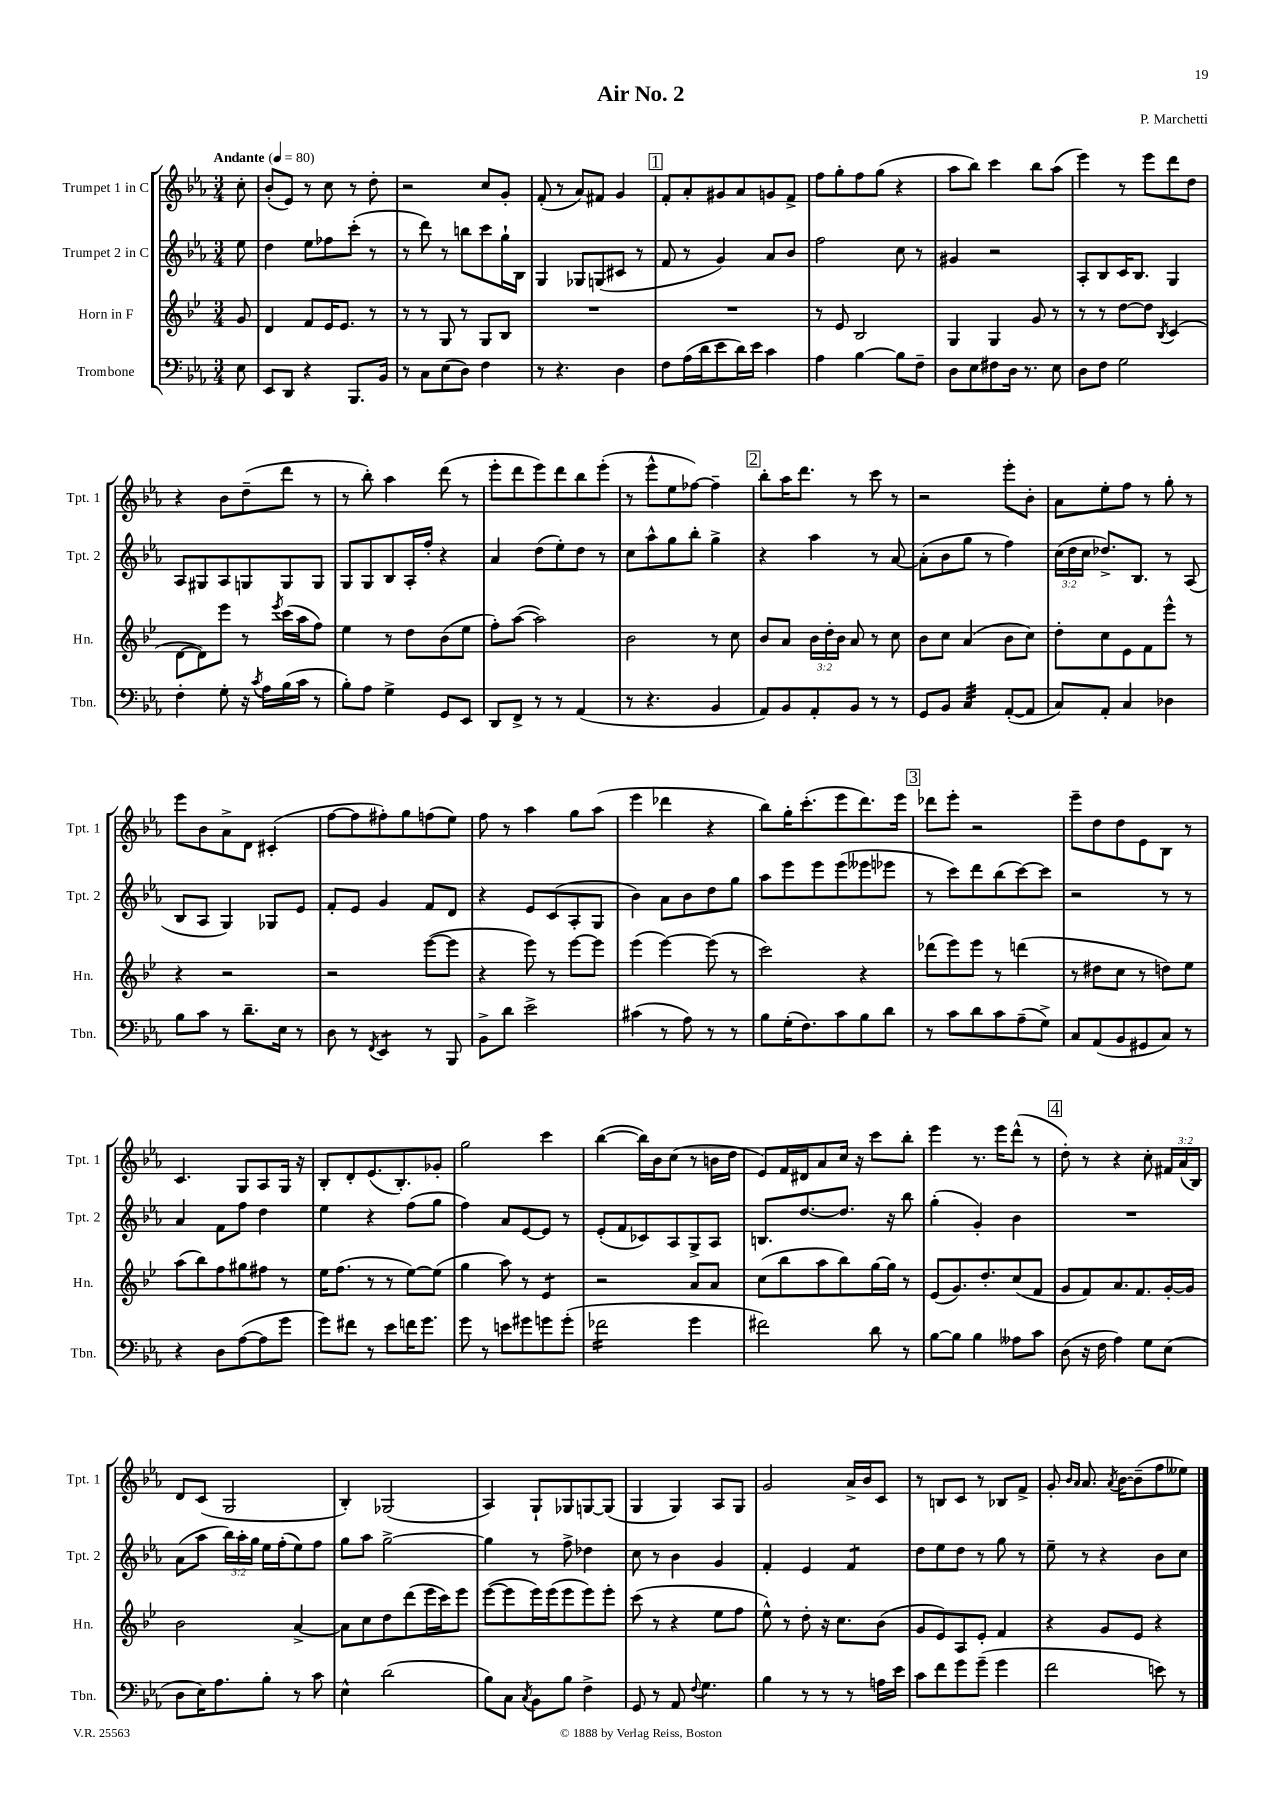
\header { title = "Air No. 2" composer = "P. Marchetti" }
<<
\new StaffGroup <<
\new Staff = "s0" \with { instrumentName = "Trumpet 1 in C" shortInstrumentName = "Tpt. 1" } {
    \clef treble \key ees \major \numericTimeSignature \time 3/4 \override Staff.TupletNumber.text = #tuplet-number::calc-fraction-text \partial 8 \tempo "Andante" 4 = 80
    \autoBeamOff c''8-. |
    bes'8[-.( ees'8]) r8 c''8 r8 d''8-. |
    r2 c''8[ g'8]-. |
    f'8-.( r8 aes'8[) fis'8] g'4 |
    \mark \markup { \box "1" } f'8[-. aes'8-. gis'8 aes'8 g'8 f'8]-> |
    f''8[ g''8-. f''8 g''8]( r4 |
    aes''8[ bes''8]) c'''4 bes''8[ aes''8]( |
    ees'''4) r8 ees'''8[ d'''8 d''8] |
    r4 bes'8[ d''8--( d'''8] r8 |
    r8 bes''8-.) aes''4 d'''8( r8 |
    ees'''8[-. d'''8 ees'''8) d'''8 bes''8 ees'''8]-.( |
    r8 ees'''8[-^ ees''8 fes''8]~) fes''4-- |
    \mark \markup { \box "2" } bes''8[-. aes''16 d'''8.] r8 c'''8 r8 |
    r2 ees'''8[-. bes'8]-. |
    aes'8[ ees''8-. f''8] r8 g''8-. r8 |
    ees'''8[ bes'8 aes'8-> d'8] cis'4-.( |
    f''8[~ f''8 fis''8-.) g''8 f''8( ees''8]) |
    f''8 r8 aes''4 g''8[ aes''8]( |
    ees'''4 des'''4 r4 |
    bes''8[) g''16-. c'''8.-.( ees'''8 d'''8.) ees'''16] |
    \mark \markup { \box "3" } des'''8[ ees'''8]-. r2 |
    ees'''8[-- d''8 d''8 ees'8 bes8] r8 |
    c'4. g8[ aes8 g16] r16 |
    bes8[-. d'8-. ees'8.( bes8.-.) ges'8]-. |
    g''2 c'''4 |
    bes''4~( bes''16[) bes'16 c''8]( r8 b'16[ d''16] |
    ees'8[) f'16 dis'16 aes'8 c''16] r16 c'''8[ bes''8]-. |
    ees'''4 r8. ees'''16[ d'''8]-^( r8 |
    \mark \markup { \box "4" } d''8-.) r8 r4 c''8-. \tuplet 3/2 { fis'16[ aes'16( bes16]) } |
    d'8[ c'8]( g2 |
    bes4-.) ges2( |
    aes4) g8[-! ges8 g8~ g8]( |
    g4 g4) aes8[ g8] |
    g'2 aes'16[-> bes'16 c'8] |
    r8 b8[ c'8] r8 bes8[ f'8]-> |
    g'8-. \grace { bes'16[ aes'16] } aes'8. \acciaccatura { aes'8 } bes'16[~ bes'8--( f''8 eeses''8]) \bar "|." |
}
\new Staff = "s1" \with { instrumentName = "Trumpet 2 in C" shortInstrumentName = "Tpt. 2" } {
    \clef treble \key ees \major \numericTimeSignature \time 3/4 \override Staff.TupletNumber.text = #tuplet-number::calc-fraction-text \partial 8
    \autoBeamOff ees''8 |
    d''4 ees''8[ fes''8 c'''8]-.( r8 |
    r8 d'''8) r8 b''8[ c'''8 g''16-! bes16] |
    g4 ges8[ g8( cis'8] r8 |
    \mark \markup { \box "1" } f'8 r8 g'4) aes'8[ bes'8] |
    f''2 c''8 r8 |
    gis'4 r2 |
    aes8[-. bes8 c'16 bes8.] g4 |
    aes8[ gis8 aes8 g8 g8 g8] |
    g8[ g8 bes8 aes16-. f''16]-. r4 |
    aes'4 d''8[( ees''8-.) d''8] r8 |
    c''8[ aes''8-^ g''8 bes''8]-. g''4-> |
    \mark \markup { \box "2" } r4 aes''4 r8 aes'8~ |
    aes'8[-.( bes'8 g''8] r8 f''4) |
    \tuplet 3/2 { c''16[( d''16 c''16] } des''8.[->) bes8.] r8 aes8( |
    bes8[ aes8] g4) ges8[ ees'8] |
    f'8[-. ees'8] g'4 f'8[ d'8] |
    r4 ees'8[ c'8( aes8-. g8] |
    bes'4) aes'8[ bes'8 d''8 g''8] |
    aes''8[ ees'''8 ees'''8 ees'''8( eeses'''8 ees'''8] |
    \mark \markup { \box "3" } r8 c'''8[) d'''8 bes''8( c'''8~) c'''8] |
    r2 r8 r8 |
    aes'4 f'8[ f''8] d''4 |
    ees''4 r4 f''8[( g''8] |
    f''4) aes'8[ ees'8~ ees'8] r8 |
    ees'8[-.( f'8 ces'8) aes8 g8-> aes8] |
    b8.[ d''8.~ d''8.] r16 bes''8 |
    g''4-.( g'4-.) bes'4 |
    \mark \markup { \box "4" } R2. |
    aes'8[( aes''8] \tuplet 3/2 { bes''16[) aes''16-. g''16] } ees''16[ f''16-.( ees''8) f''8] |
    g''8[ aes''8] g''2~-> |
    g''4 r8 f''8-> des''4 |
    c''8 r8 bes'4 g'4 |
    f'4-. ees'4 f'4:8 |
    d''8[ ees''8 d''8] r8 g''8 r8 |
    ees''8-- r8 r4 bes'8[ c''8] \bar "|." |
}
\new Staff = "s2" \with { instrumentName = "Horn in F" shortInstrumentName = "Hn." } {
    \clef treble \key bes \major \numericTimeSignature \time 3/4 \override Staff.TupletNumber.text = #tuplet-number::calc-fraction-text \partial 8
    \autoBeamOff g'8 |
    d'4 f'8[ ees'16 ees'8.] r8 |
    r8 r8 g8 r8 g8[ bes8] |
    R2. |
    \mark \markup { \box "1" } R2. |
    r8 ees'8 bes2 |
    g4 g4 g'8 r8 |
    r8 r8 d''8[~ d''8] \acciaccatura { bes8 } c'4( |
    d'8[~ d'8) ees'''8] r8 \acciaccatura { ees'''8 } c'''16[( a''16 f''8]) |
    ees''4 r8 d''8[ bes'8( ees''8] |
    f''8[-.) a''8]~( a''2) |
    bes'2 r8 c''8 |
    \mark \markup { \box "2" } bes'8[ a'8] \tuplet 3/2 { bes'16[ d''16-. bes'16] } a'8 r8 c''8 |
    bes'8[ c''8] a'4( bes'8[ c''8]) |
    d''8[-. c''8 ees'8 f'8 ees'''8]-^ r8 |
    r4 r2 |
    r2 ees'''8[~( ees'''8] |
    r4 ees'''8) r8 ees'''8[~ ees'''8] |
    ees'''4( ees'''4~) ees'''8( r8 |
    c'''2) r4 |
    \mark \markup { \box "3" } des'''8[( ees'''8) ees'''8] r8 d'''4( |
    r8 dis''8[ c''8] r8 d''8[) ees''8] |
    a''8[( bes''8) f''8 gis''8 fis''8] r8 |
    ees''16[ f''8.]( r8 r8 ees''8[~) ees''8]( |
    g''4 a''8) r8 ees'4:8 |
    r2 a'8[ a'8] |
    c''8[( bes''8 a''8 bes''8) g''16~ g''16] r8 |
    ees'8[( g'8.) d''8.-. c''8( f'8] |
    \mark \markup { \box "4" } g'8[ f'8) a'8. f'8. g'16~-. g'16] |
    bes'2 a'4~-> |
    a'8[ c''8 d''8 d'''8( ees'''16 c'''16) ees'''8] |
    ees'''8[~( ees'''8 ees'''16) ees'''16( ees'''8 ees'''8) ees'''8]-. |
    c'''8( r8 r4 ees''8[ f''8] |
    ees''8-^) r8 d''8-. r16 c''8.[ bes'8]( |
    g'8[ ees'8) a8 ees'8]-. f'4 |
    r4 g'8[ ees'8] r4 \bar "|." |
}
\new Staff = "s3" \with { instrumentName = "Trombone" shortInstrumentName = "Tbn." } {
    \clef bass \key ees \major \numericTimeSignature \time 3/4 \partial 8
    \autoBeamOff ees8 |
    ees,8[ d,8] r4 bes,,8.[ bes,16] |
    r8 c8[ ees8( d8]) f4 |
    r8 r4. d4 |
    \mark \markup { \box "1" } f8[ aes16( d'16 ees'8 d'16) ees'16] c'4 |
    aes4 bes4~ bes8[ f8]-- |
    d8[ ees8 fis8 d16] r8. ees8 |
    d8[ f8] g2 |
    f4-. g8-. r16 \acciaccatura { c'8 } aes16[ bes16( c'16] r8 |
    bes8[-.) aes8] g4-> g,8[ ees,8] |
    d,8[ f,8]-> r8 r8 aes,4( |
    r8 r4. bes,4 |
    \mark \markup { \box "2" } aes,8[) bes,8 aes,8-. bes,8] r8 r8 |
    g,8[ bes,8] c4:32 aes,8[~-.( aes,8] |
    c8[) aes,8]-. c4 des4 |
    bes8[ c'8] r8 d'8.[-- ees16] r8 |
    d8 r8 \acciaccatura { f,8 } ees,4:8 r8 bes,,8 |
    bes,8[-> d'8] ees'2-> |
    cis'4( r8 aes8) r8 r8 |
    bes8[ g16-.( f8.) c'8 bes8 d'8] |
    \mark \markup { \box "3" } r8 c'8[ d'8 c'8 aes8--( g8]->) |
    c8[ aes,8( bes,8 gis,8 c8]) r8 |
    r4 d8[ aes8~( aes8 g'8] |
    g'8[) fis'8] r8 ees'8[ f'16 g'8.] |
    g'8 r8 e'8[ gis'8 g'8 g'8]-.( |
    fes'2:16 g'4 |
    fis'2) d'8 r8 |
    bes8[~ bes8] bes4 aeses8[ c'8] |
    \mark \markup { \box "4" } d8( r16 f16 aes4) g8[ ees8]( |
    d8[ ees16) aes8. bes8]-. r8 c'8 |
    ees4-^ d'2( |
    bes8[) c8] \acciaccatura { c8 } bes,8[ bes8] f4-> |
    g,8 r8 aes,8 \appoggiatura { f8 } g4. |
    bes4 r8 r8 r8 a16[ ees'16] |
    c'8[ f'8 g'8 g'8]--( g'4 |
    f'2 e'8) r8 \bar "|." |
}
>>
>>
\layout { \context { \Score \remove "Bar_number_engraver" } }
